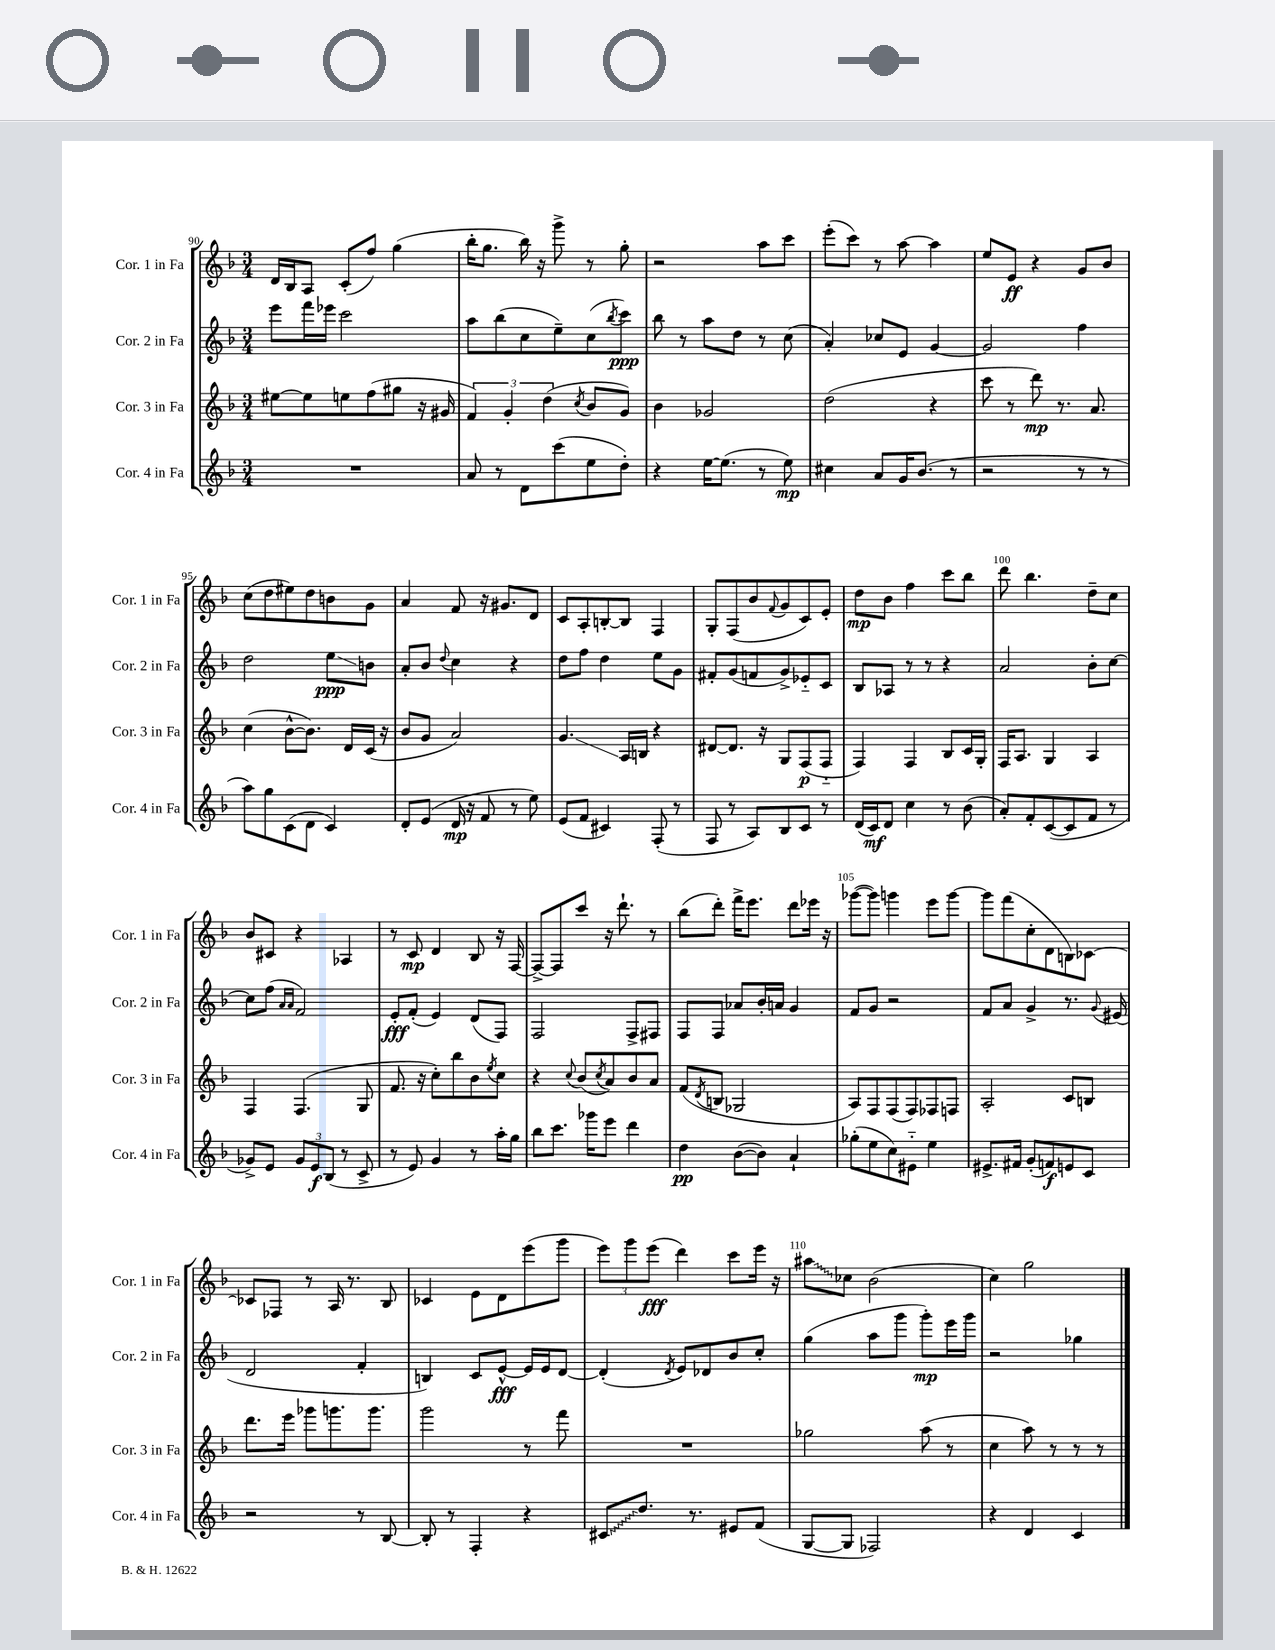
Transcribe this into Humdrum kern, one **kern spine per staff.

**kern	**kern	**kern	**kern
*staff4	*staff3	*staff2	*staff1
*clefG2	*clefG2	*clefG2	*clefG2
*k[b-]	*k[b-]	*k[b-]	*k[b-]
*M3/4	*M3/4	*M3/4	*M3/4
2.r	[8ee#	8eee	16d
.	.	.	16B-
.	8ee#]	16fff	8A
.	.	16eee-	.
.	8ee	2ccc	(8c'
.	(8ff	.	8ff)
.	8gg#	.	(4gg
.	16r	.	.
.	16g#	.	.
=	=	=	=
8a	6f)	8aa	16bb-'
.	.	.	8.gg
8r	.	(8bb-	.
.	6g'	.	.
8d	.	8cc	16bb-)
.	.	.	16r
.	(6dd	.	.
(8ccc	.	8ee~)	8ggg^
.	8qcc	.	.
8ee	8b-	(8cc	8r
.	.	8qbb-	.
8dd')	8g)	8ccc)	8gg'
=	=	=	=
4r	4b-	8bb-	2r
.	.	8r	.
[16ee	2g-	8aa	.
(8.ee]	.	.	.
.	.	8dd	.
8r	.	8r	8aa
8ee)	.	(8cc	8ccc
=	=	=	=
4cc#	(2dd	4a')	(8eee'
.	.	.	8ccc)
8a	.	8cc-	8r
16g	.	8e	[8aa
(8.b-	.	.	.
.	4r	[4g	4aa]
8r	.	.	.
=	=	=	=
2r	8ccc	2g]	8ee
.	8r	.	8e
.	8ddd)	.	4r
.	8.r	.	.
8r	.	4ff	8g
.	8.a	.	.
8r	.	.	8b-
=	=	=	=
8aa)	(4cc	2dd	(8cc
8gg	.	.	8dd
(8c	[8b-^^	.	8ee#)
8d	8.b-])	.	8dd
4c)	.	8ee	8b
.	16d	.	.
.	(16c	8b	8g
.	16r	.	.
=	=	=	=
8d'	8b-	8a'	4a
(8e	8g	8b-	.
.	.	8qqdd	.
16d	2a)	4cc	8f
16r	.	.	.
8f	.	.	16r
.	.	.	8.g#
8r	.	4r	.
8ee)	.	.	8d
=	=	=	=
(8e	4.g	8dd	8c
8f	.	8ff	8A'
4c#)	.	4dd	[8B'
.	16A	.	8B]
.	16B	.	.
(8F'	4r	8ee	4F
8r	.	8g	.
=	=	=	=
8F	[8d#	8f#'	8G'
8r	8.d#]	(8g	(8F
8A)	.	8f	8b-
.	16r	.	.
.	.	.	8qqf
8B-	8G	8g^)	8g
8c	(8F	8e-'~	8c)
8r	8F'~	8c	8e'
=	=	=	=
(16d	4F)	8B-	8dd
16c)	.	.	.
8d	.	8A-	8b-
4cc	4F	8r	4ff
.	.	8r	.
8r	8B-	4r	8ccc
(8b-	16c	.	8bb-
.	16G'	.	.
=	=	=	=
8a')	16F	2a	8ddd
.	8.A	.	.
8f'	.	.	4.bb-
([8c	4G	.	.
8c]	.	.	.
8f	4A	8b-'	8dd~
8r	.	[8cc	8cc
=	=	=	=
8g-^)	4F	8cc]	8b-
8e	.	(8ff	8c#
.	.	16qqa	.
.	.	16qqa	.
12g-	(4.F	2f)	4r
12e	.	.	.
(12B-	.	.	.
8r	.	.	4A-
8c^	8G	.	.
=	=	=	=
8r	8.f	8e'	8r
8e)	.	(8f'	8c
.	16r	.	.
4g	8cc')	4e)	4d
.	8bb-	.	.
8r	8b-	(8d	8B-
.	8qee	.	.
16aa'	8cc	8F)	16r
16gg	.	.	[16F
=	=	=	=
8bb-	4r	2F	8F^_
8.ccc	.	.	8F]
.	8qqcc	.	.
.	(8b-	.	8ccc
16ggg-	.	.	.
.	8qcc	.	.
8eee	8a)	.	16r
.	.	.	8.ddd`
4ddd	8b-	8F^	.
.	8a	8F#	8r
=	=	=	=
4dd	(8f	8F	(8bb-
.	8qd	.	.
.	8B	8F	8ddd')
([8b-	2G-	8a-	16fff^
.	.	.	8.eee
8b-])	.	16b-'	.
.	.	16a	.
4a`	.	4g	8ddd
.	.	.	16eee-
.	.	.	16r
=	=	=	=
(8gg-'	8A)	8f	([8ggg-
8ee	8F	8g	8ggg-])
8cc)	(8F	2r	4ggg
8e#'~	8F)	.	.
4ee	8F-	.	8eee
.	8F	.	[8ggg
=	=	=	=
8.e#^	2A'	8f	8ggg]
.	.	8a	(8fff
16f#	.	.	.
(8g'	.	4g^	8cc'
8f)	.	.	8d
8e	8c	8.r	8B)
8c	8B	.	[8c-
.	.	8qqg	.
.	.	(16e#	.
=	=	=	=
2r	8.ddd	2d	8c-]
.	.	.	8F-
.	16eee	.	.
.	8ggg-	.	8r
.	8.ggg	.	16A
.	.	.	8.r
8r	.	4f'	.
.	8.ggg	.	.
[8B-	.	.	8B-
=	=	=	=
8B-']	2ggg	4B)	4c-
8r	.	.	.
4F'	.	8c	8e
.	.	[8e^^	8d
4r	8r	16e]	(8eee
.	.	16e	.
.	8fff	[8d	8ggg
=	=	=	=
8c#	2.r	(4d']	12eee)
.	.	.	12ggg
8.dd	.	.	.
.	.	.	(12eee
.	.	8qd	.
.	.	8e)	4ddd)
8.r	.	.	.
.	.	8d-	.
8e#	.	8b-	8ccc
(8f	.	8cc'	16eee
.	.	.	16r
=	=	=	=
[8G	2gg-	(4gg	8aa#
8G]	.	.	8cc-
2F-)	.	8aa	(2b-
.	.	8ggg	.
.	(8aa	8ggg')	.
.	8r	16eee	.
.	.	16ggg	.
=	=	=	=
4r	4cc	2r	4cc)
4d	8aa)	.	2gg
.	8r	.	.
4c	8r	4gg-	.
.	8r	.	.
==	==	==	==
*-	*-	*-	*-
